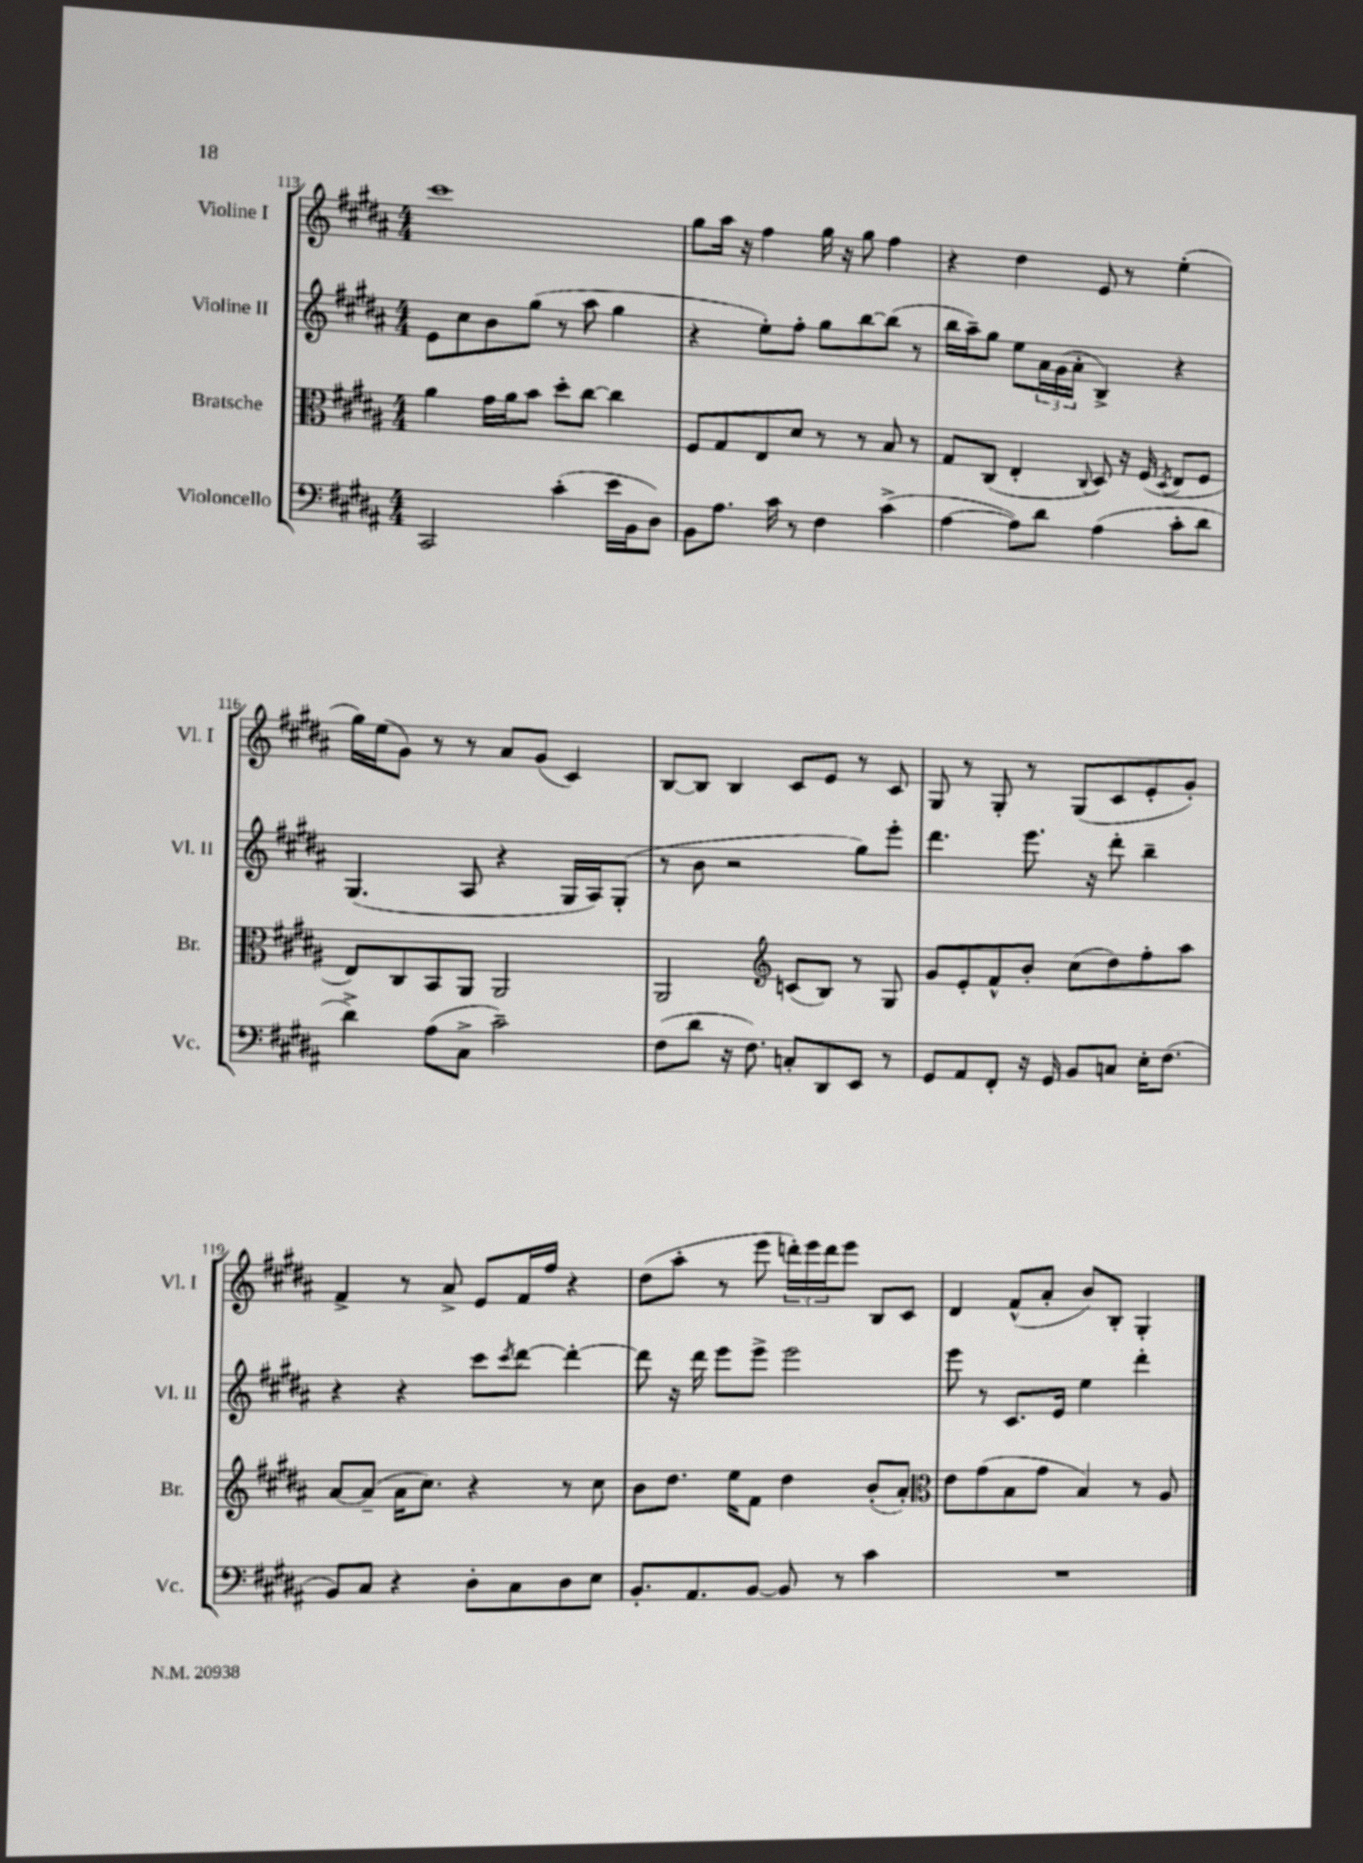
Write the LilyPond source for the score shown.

<<
\new StaffGroup <<
\new Staff = "s0" \with { instrumentName = "Violine I" shortInstrumentName = "Vl. I" } {
    \clef treble \key b \major \numericTimeSignature \time 4/4
    cis'''1 |
    gis''8 ais''16 r16 fis''4 gis''16 r16 gis''8 fis''4 |
    r4 dis''4 e'8 r8 e''4-.( |
    gis''16) e''16( gis'8) r8 r8 ais'8 gis'8( cis'4) |
    b8~ b8 b4 cis'8 e'8 r8 cis'8 |
    gis8 r8 gis8-. r8 gis8( cis'8 e'8-. gis'8-.) |
    fis'4-> r8 ais'8-> e'8 fis'16 fis''16 r4 |
    dis''8( ais''8-. r8 e'''8 \tuplet 3/2 { d'''16-.) e'''16 d'''16 } e'''8 b8 cis'8 |
    dis'4 fis'8-^( ais'8-. b'8) b8-. gis4-. \bar "|." |
}
\new Staff = "s1" \with { instrumentName = "Violine II" shortInstrumentName = "Vl. II" } {
    \clef treble \key b \major \numericTimeSignature \time 4/4
    e'8 cis''8 b'8 gis''8( r8 ais''8 gis''4 |
    r4 e''8-.) fis''8-. gis''8 b''8~ b''8( r8 |
    b''16 ais''16--) gis''8 e''8 \tuplet 3/2 { ais'16 gis'16( ais'16-. } b4->) r4 |
    gis4.( ais8 r4 gis16 ais16) gis8-.( |
    r8 b'8 r2 gis''8) e'''8-. |
    dis'''4. e'''8. r16 dis'''8-. b''4-- |
    r4 r4 cis'''8 \acciaccatura { cis'''8 } dis'''8~ dis'''4~-. |
    dis'''8 r16 dis'''16 e'''8 e'''8-> e'''2 |
    e'''8 r8 cis'8. e'16 e''4 dis'''4-. \bar "|." |
}
\new Staff = "s2" \with { instrumentName = "Bratsche" shortInstrumentName = "Br." } {
    \clef alto \key b \major \numericTimeSignature \time 4/4
    ais'4 gis'16 ais'16 b'8 dis''8-. cis''8~ cis''4 |
    fis8 gis8 e8 dis'8 r8 r8 b8 r8 |
    gis8 cis8( e4-. \appoggiatura { cis8 } dis8) r16 fis16( \acciaccatura { dis8 } e8 fis8 |
    e8) cis8 b,8 ais,8 ais,2 |
    ais,2 \clef treble c'8( b8) r8 gis8 |
    gis'8 e'8-. fis'8-^ b'8-. cis''8( dis''8) fis''8-. ais''8 |
    ais'8~ ais'8--( ais'16 cis''8.) r4 r8 cis''8 |
    b'8 dis''8. e''16 fis'8 dis''4 b'8-.( ais'8-.) |
    \clef alto e'8 gis'8( b8 gis'8 b4) r8 ais8 \bar "|." |
}
\new Staff = "s3" \with { instrumentName = "Violoncello" shortInstrumentName = "Vc." } {
    \clef bass \key b \major \numericTimeSignature \time 4/4
    cis,2 cis'4-.( e'16 b,16 dis8) |
    b,8 ais8. cis'16 r8 fis4 cis'4->( |
    ais4~ ais8) dis'8 ais4( cis'8-. dis'8 |
    dis'4->) ais8( cis8-> cis'2--) |
    fis8( dis'8 r16 fis8.) c8-. dis,8 e,8 r8 |
    gis,8 ais,8 fis,8-. r16 gis,16 b,8 c8 e16-. fis8.( |
    b,8) cis8 r4 dis8-. cis8 dis8 e8 |
    b,8.-. ais,8. b,8~ b,8 r8 cis'4 |
    R1 \bar "|." |
}
>>
>>
\layout { \context { \Score currentBarNumber = #113 } }
